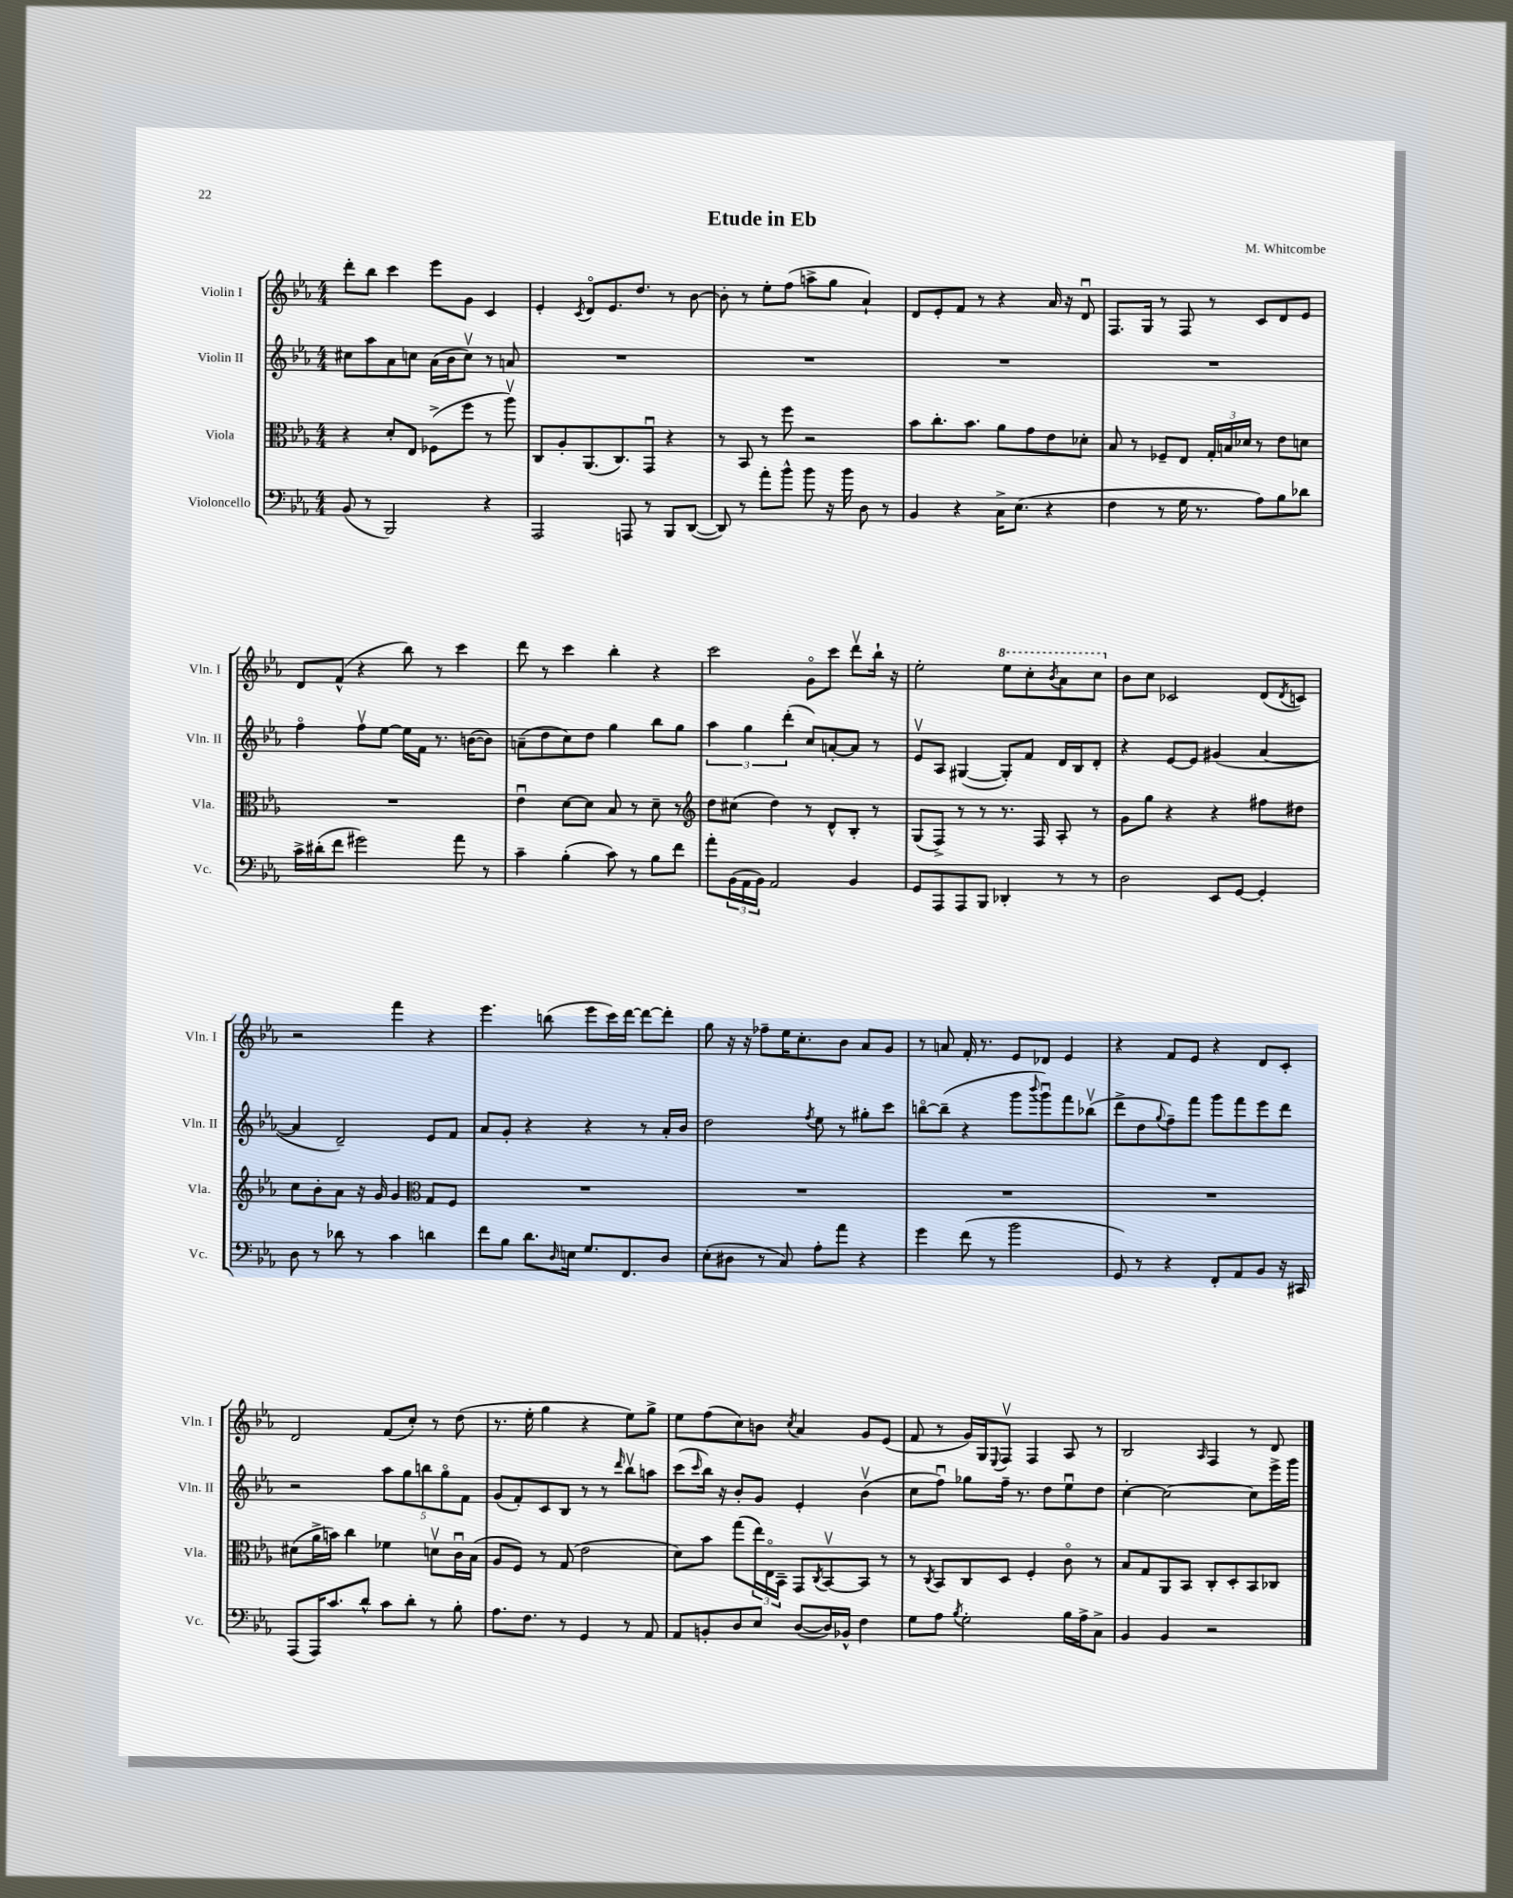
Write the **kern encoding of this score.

**kern	**kern	**kern	**kern
*part4	*part3	*part2	*part1
*staff4	*staff3	*staff2	*staff1
*I"Violoncello	*I"Viola	*I"Violin II	*I"Violin I
*I'Vc.	*I'Vla.	*I'Vln. II	*I'Vln. I
*clefF4	*clefC3	*clefG2	*clefG2
*k[b-e-a-]	*k[b-e-a-]	*k[b-e-a-]	*k[b-e-a-]
*M4/4	*M4/4	*M4/4	*M4/4
=1	=1	=1	=1
(8BB-/	4r	8cc#X\L	8ddd'\L
8r	.	8aa-\	8bb-\J
2BBB-/)	8d'/L	8a-\	4ccc\
.	8E-/J	8ccn\J	.
.	(8F-X^\L	(16a-\LL	8eee-\L
.	.	16b-\J	.
.	8ff\J	8ccv\J)	8g\J
4r	8r	8r	4c/
.	8aa-v\)	8an/	.
=2	=2	=2	=2
2AAA-/	8C/L	1r	4e-'/
.	8A-'/	.	.
.	.	.	8qc/
.	(8.AA-/	.	8d/L
.	.	.	8.e-/
.	8.C/)	.	.
8AAAn/	.	.	.
.	.	.	8.dd/J
8r	8GGu/J	.	.
8BBB-/L	4r	.	8r
([8DD/J	.	.	[8b-\
=3	=3	=3	=3
8DD/])	8r	1r	8b-'\]
8r	8BB-/	.	8r
8a-'\L	8r	.	8ee-'\L
8b-^^\J	8ff\	.	(8ff\J
8b-\	2r	.	8aan^\L
16r	.	.	8gg\J
16b-\	.	.	.
8D\	.	.	4a-`/)
8r	.	.	.
=4	=4	=4	=4
4BB-/	8b-\L	1r	8d/L
.	8.cc'\	.	8e-'/
4r	.	.	8f/J
.	8.b-\J	.	.
.	.	.	8r
16C^\KL	8a-\L	.	4r
(8.E-\J	.	.	.
.	8g\	.	.
4r	8e-\	.	16a-/
.	.	.	16r
.	8d-X'\J	.	8du/
=5	=5	=5	=5
4F\	8B-/	1r	8.F/L
.	8r	.	.
.	.	.	16G/Jk
8r	8F-X~/L	.	8r
16G\	8E-/J	.	8F/
8.r	.	.	.
.	24G'/LL	.	8r
.	24Bn/	.	.
.	24d-X/JJ	.	.
8A-\L)	8r	.	8c/L
8B-\	8e-\L	.	8d/
8d-X\J	8dn\J	.	8e-/J
!!LO:LB:g=z
=6	=6	=6	=6
16c^\LL	1r	4ff\	8d/L
(16d#X'\J	.	.	.
8f\J	.	.	(8f^^/J
2g#X\)	.	8ffv\L	4r
.	.	[8ee-\J	.
.	.	16ee-\LL]	8bb-\)
.	.	16f\JJ	.
.	.	8.r	8r
8a-\	.	.	4ccc\
.	.	([16bn\KL	.
8r	.	8b\J])	.
=7	=7	=7	=7
4c~\	4e-u\	(8an~\L	8ddd\
.	.	8dd\	8r
(4B-'\	[8d\L	8cc\)	4ccc\
.	8d\J]	8dd\J	.
8c\)	8B-/	4gg\	4bb-'\
8r	8r	.	.
8B-\L	8d~\	8bb-\L	4r
8f\J	8r	8gg\J	.
=8	=8	=8	=8
*	*clefG2	*	*
8a-'\L	8dd\L	6aa-\	2ccc\
(24BB-\L	(8cc#X\J	.	.
24AA-\	.	6gg\	.
24BB-\JJ)	.	.	.
2AA-/	4dd\)	.	.
.	.	(6ddd'\	.
.	8r	8cc/L)	8g\L
.	8d^^/L	[8an'/	8ccc\J
4BB-/	8B-'/J	8a/J]	8dddv\L
.	8r	8r	16bb-`\Jk
.	.	.	16r
=9	=9	=9	=9
8GG/L	(8G/L	8e-v/L	2ee-'\
8AAA-/	8F^/J)	8A-/J	.
8AAA-/	8r	([4G#X/	.
8BBB-/J	8r	.	.
*	*	*	*8va
4DD-X'/	8.r	8G#'/L])	8eee-\L
.	.	8f/J	8ccc'\
.	16F/	.	.
.	.	.	8qbb-/
8r	8A-'/	16d/LL	8aa-\
.	.	16B-/J	.
8r	8r	8d'/J	8ccc\J
=10	=10	=10	=10
*	*	*	*X8va
2D\	8g\L	4r	8b-\L
.	8gg\J	.	8cc\J
.	4r	[8e-/L	2c-X/
.	.	8e-/J]	.
8EE-/L	4r	(4g#X/	.
[8GG/J	.	.	.
4GG'/]	8ff#X\L	[4a-/	(8d/L
.	.	.	8qd/
.	8dd#X\J	.	8cn/J)
!!LO:LB:g=z
=11	=11	=11	=11
8D\	8cc\L	4a-/]	2r
8r	8b-'\	.	.
8d-X\	8a-\J	2d~/)	.
8r	16r	.	.
.	16g/	.	.
4c\	4g/	.	4fff\
*	*clefC3	*	*
4dn\	8G/L	8e-/L	4r
.	8F/J	8f/J	.
=12	=12	=12	=12
8f\L	1r	8a-/L	4.eee-\
8B-\J	.	8g'/J	.
8.d\L	.	4r	.
.	.	.	(8bbn\
16qqD/	.	.	.
16En\Jk	.	.	.
8.G/L	.	4r	8eee-\L
.	.	.	16ccc\L)
8.FF/	.	.	[16ddd\JJ
.	.	8r	8ddd\L_
8D/J	.	16a-'/LL	8ddd'\J]
.	.	16b-/JJ	.
=13	=13	=13	=13
(8E-'\L	1r	2dd\	8gg\
8D#X\J	.	.	16r
.	.	.	16r
8r	.	.	8ff-X~\L
8C/)	.	.	16ee-\K
.	.	.	8.cc'\
.	.	8qff/	.
8A-'\L	.	8ee-\	.
8a-\J	.	8r	8b-\J
4r	.	8gg#X'\L	8a-/L
.	.	8ccc\J	8g/J
=14	=14	=14	=14
4g\	1r	[8bbn\L	8r
.	.	(8bb~\J]	8an/
(8f\	.	4r	16f'/
.	.	.	8.r
8r	.	.	.
2b-\	.	8ggg\L	8e-/L
.	.	8qqbbb-/	.
.	.	8gggu\)	8d-X/J
.	.	8fff\	4e-/
.	.	(8bb-Xv\J	.
=15	=15	=15	=15
8GG/)	1r	8ddd^\L	4r
8r	.	8dd\	.
.	.	8qqgg/	.
4r	.	8ff~\)	8f/L
.	.	8fff\J	8e-/J
8FF'/L	.	8ggg\L	4r
8AA-/	.	8fff\	.
8BB-/J	.	8eee-\	8d/L
16r	.	8ddd\J	8c'/J
16CC#X/	.	.	.
!!LO:LB:g=z
=16	=16	=16	=16
(8AAA-/L	(8d#X\L	2r	2d/
16AAA-/K)	16a-^\L	.	.
8.c/	16bn\JJ)	.	.
.	4cc\	.	.
8d^^/J	.	.	.
8c\L	4f-X\	10aa-\L	(8f/L
.	.	10gg\	.
8d'\J	.	.	8cc'/J)
.	.	10bbn\	.
8r	8dnv\L	.	8r
.	.	10gg\	.
8B-'\	16cu\L	.	(8dd\
.	.	10f\J	.
.	(16B-\JJ	.	.
=17	=17	=17	=17
8.A-\L	8A-/L	(8g/L	8.r
.	8F/J)	8f'/)	.
8.F\J	.	.	16ee-'\
.	8r	8c/	4gg\
8r	(8G/	8B-/J	.
4GG/	2e-\	8r	4r
.	.	8r	.
.	.	16qqddd/	.
8r	.	8bb-v\L	8ee-\L)
8AA-/	.	8aan\J	8gg^\J
=18	=18	=18	=18
8AA-/L	8d\L)	(8ccc\L	8ee-\L
.	.	16qqccc/	.
8BBn'/	8b-\J	16bb-\Jk)	(8ff\
.	.	16r	.
8D/	(8gg\L	8b-'/L	8cc\)
8E-/J	24ee-\L)	8g/J	8bn\J
.	24E-\	.	.
.	24BB-~\JJ	.	.
.	.	.	8qcc/
([8D/L	8GG/L	4e-'/	4a-/
.	8qC/	.	.
16D/L])	[8BB-v/	.	.
16BB-X^^/JJ	.	.	.
4F\	8BB-/J]	(4b-v\	8g/L
.	8r	.	(8e-/J
=19	=19	=19	=19
8G\L	8r	8cc\L	8f/
.	8qC/	.	.
8A-\J	8BB-/L	8ffu\J)	8r
8qB-/	.	.	.
2G'\	8C/	8gg-X\L	16g/LL)
.	.	.	16G/J
.	.	.	8qqE-/
.	8D/J	16ff~\Jk	8Fv/J
.	.	8.r	.
.	4F'/	.	4F/
.	.	8dd\L	.
16B-\LL	8c\	8ee-u\	8A-/
16A-^\J	.	.	.
8C^\J	8r	8dd\J	8r
=20	=20	=20	=20
4BB-/	8B-/L	[4cc'\	2B-/
.	8G/	.	.
4BB-/	8AA-/	2cc\_	.
.	8BB-/J	.	.
.	.	.	16qqA-/
2r	8C'/L	.	4F/
.	8D'/	.	.
.	8BB-/	8cc\L]	8r
.	8C-X/J	16eee-^\L	8d/
.	.	16ggg\JJ	.
==	==	==	==
*-	*-	*-	*-
